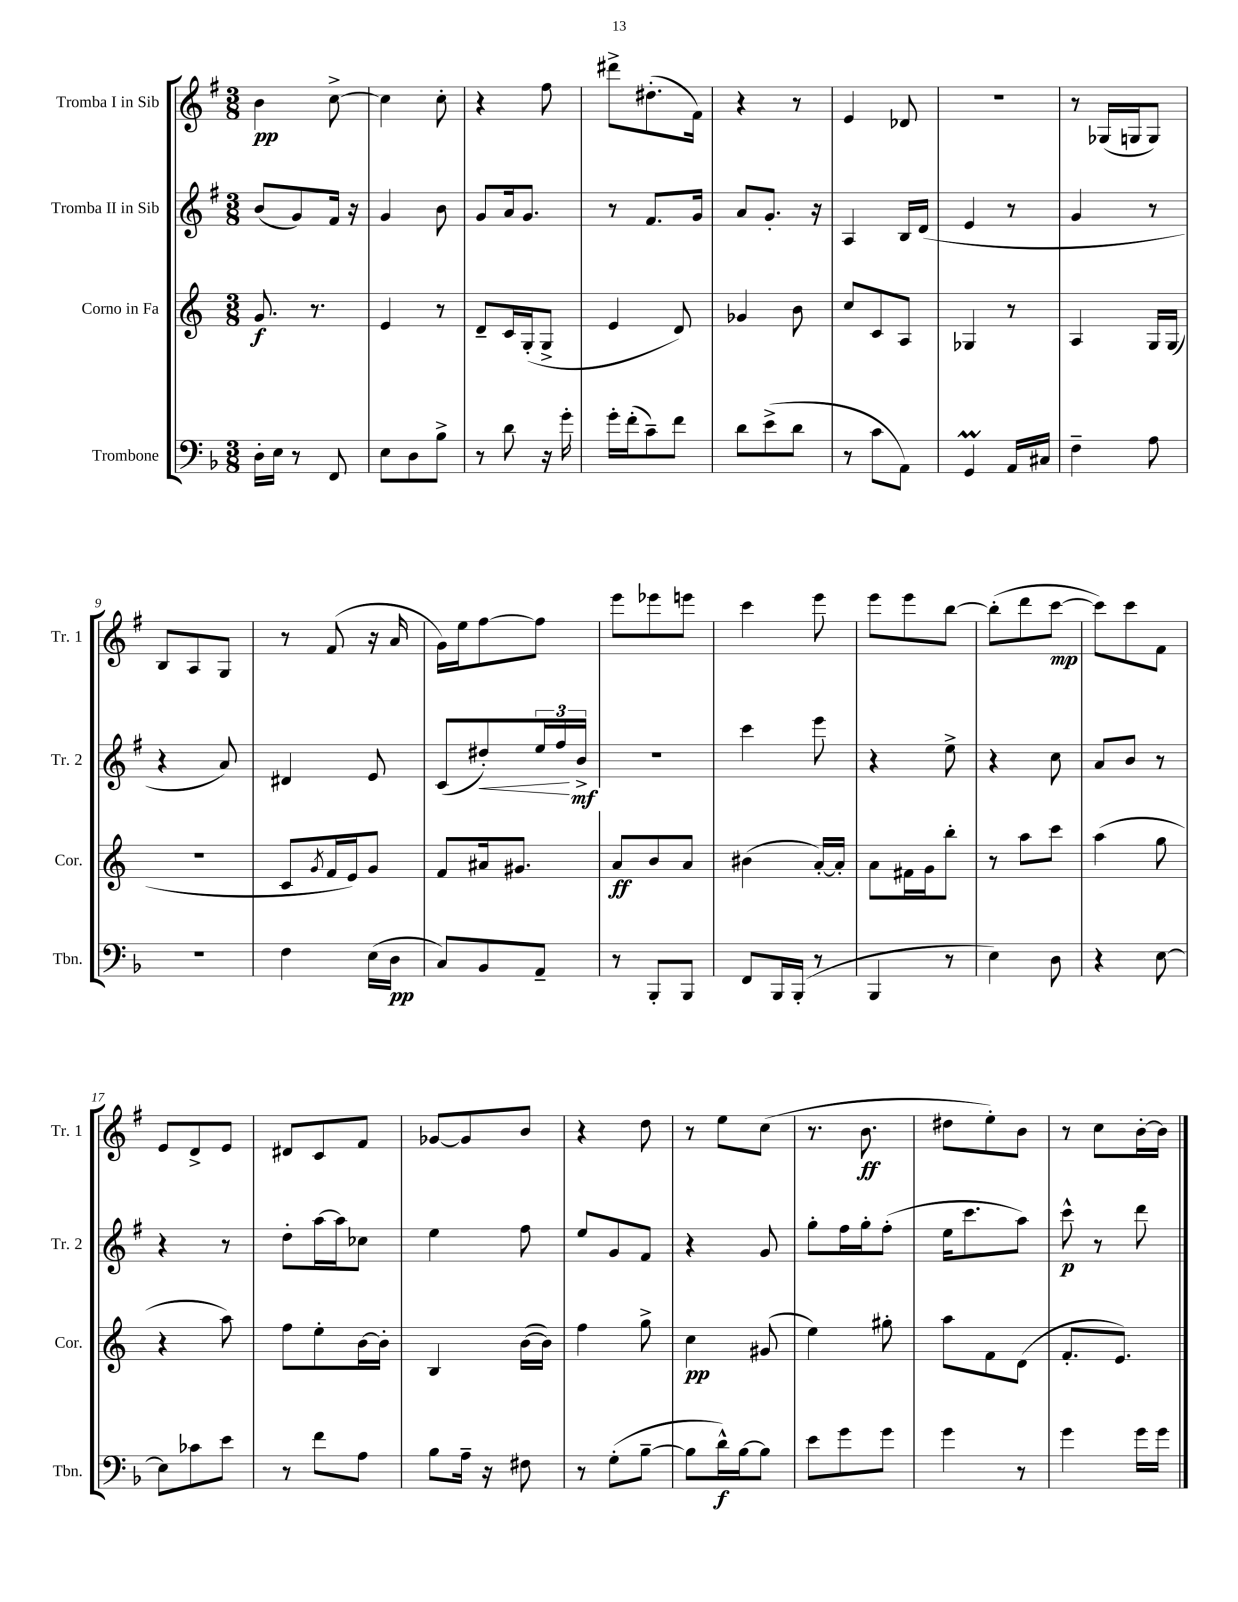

**kern	**kern	**kern	**kern
*staff4	*staff3	*staff2	*staff1
*clefF4	*clefG2	*clefG2	*clefG2
*k[b-]	*k[]	*k[f#]	*k[f#]
*M3/8	*M3/8	*M3/8	*M3/8
16D'	8.g	(8b	4b
16E	.	.	.
8r	.	8g)	.
.	8.r	.	.
8FF	.	16f#	[8cc^
.	.	16r	.
=	=	=	=
8E	4e	4g	4cc]
8D	.	.	.
8B-^	8r	8b	8cc'
=	=	=	=
8r	8d~	8g	4r
8d	16c	16a	.
.	(16G'	8.g	.
16r	8G^	.	8ff#
16g'	.	.	.
=	=	=	=
16g'	4e	8r	8ddd#^
(16f'	.	.	.
8c~)	.	8.f#	(8.dd#'
8f	8d)	.	.
.	.	16g	16f#)
=	=	=	=
8d	4g-	8a	4r
(8e^	.	8.g'	.
8d	8b	.	8r
.	.	16r	.
=	=	=	=
8r	8cc	4A	4e
8c	8c	.	.
8AA)	8A	16B	8d-
.	.	(16d	.
=	=	=	=
4GG	4G-	4e	4.r
16AA	8r	8r	.
16C#	.	.	.
=	=	=	=
4F~	4A	4g	8r
.	.	.	(16G-
.	.	.	16G
8A	16G	8r	8G)
.	(16G	.	.
=	=	=	=
4.r	4.r	4r	8B
.	.	.	8A
.	.	8a)	8G
=	=	=	=
4F	8c	4d#	8r
.	8qg	.	.
.	16f	.	(8f#
.	16e)	.	.
(16E	8g	8e	16r
16D	.	.	16a
=	=	=	=
8C)	8f	(8c	16g)
.	.	.	16ee
8BB-	16a#	8dd#')	[8ff#
.	8.g#	.	.
8AA~	.	24ee	8ff#]
.	.	24ff#	.
.	.	24b^	.
=	=	=	=
8r	8a	4.r	8eee
8BBB-'	8b	.	8eee-
8BBB-	8a	.	8eee
=	=	=	=
8FF	(4b#	4ccc	4ccc
16BBB-	.	.	.
(16BBB-'	.	.	.
8r	[16a')	8eee	8eee
.	16a']	.	.
=	=	=	=
4BBB-	8a	4r	8eee
.	16f#	.	8eee
.	16g	.	.
8r	8bb'	8ee^	[8bb
=	=	=	=
4E)	8r	4r	(8bb']
.	8aa	.	8ddd
8D	8ccc	8cc	[8ccc
=	=	=	=
4r	(4aa	8a	8ccc])
.	.	8b	8ccc
[8E	8gg	8r	8f#
=	=	=	=
8E]	4r	4r	8e
8c-	.	.	8d^
8e	8aa)	8r	8e
=	=	=	=
8r	8ff	8dd'	8d#
8f	8ee'	[16aa	8c
.	.	16aa]	.
8A	[16b	8cc-	8f#
.	16b']	.	.
=	=	=	=
8B-	4B	4ee	[8g-
16A~	.	.	8g-]
16r	.	.	.
8F#	([16b	8ff#	8b
.	16b])	.	.
=	=	=	=
8r	4ff	8ee	4r
(8G'	.	8g	.
[8B-~	8gg^	8f#	8dd
=	=	=	=
8B-]	4cc	4r	8r
16d^^)	.	.	8ee
[16B-	.	.	.
8B-]	(8g#	8g	(8cc
=	=	=	=
8e	4ee)	8gg'	8.r
8g	.	16ff#	.
.	.	16gg'	8.b
8g	8gg#'	(8ff#'	.
=	=	=	=
4g	8aa	16ee	8dd#
.	.	8.ccc	.
.	8f	.	8ee')
8r	(8d	8aa)	8b
=	=	=	=
4g	8.f'	8ccc^^	8r
.	.	8r	8cc
.	8.e)	.	.
16g	.	8ddd	[16b'
16g	.	.	16b]
==	==	==	==
*-	*-	*-	*-
